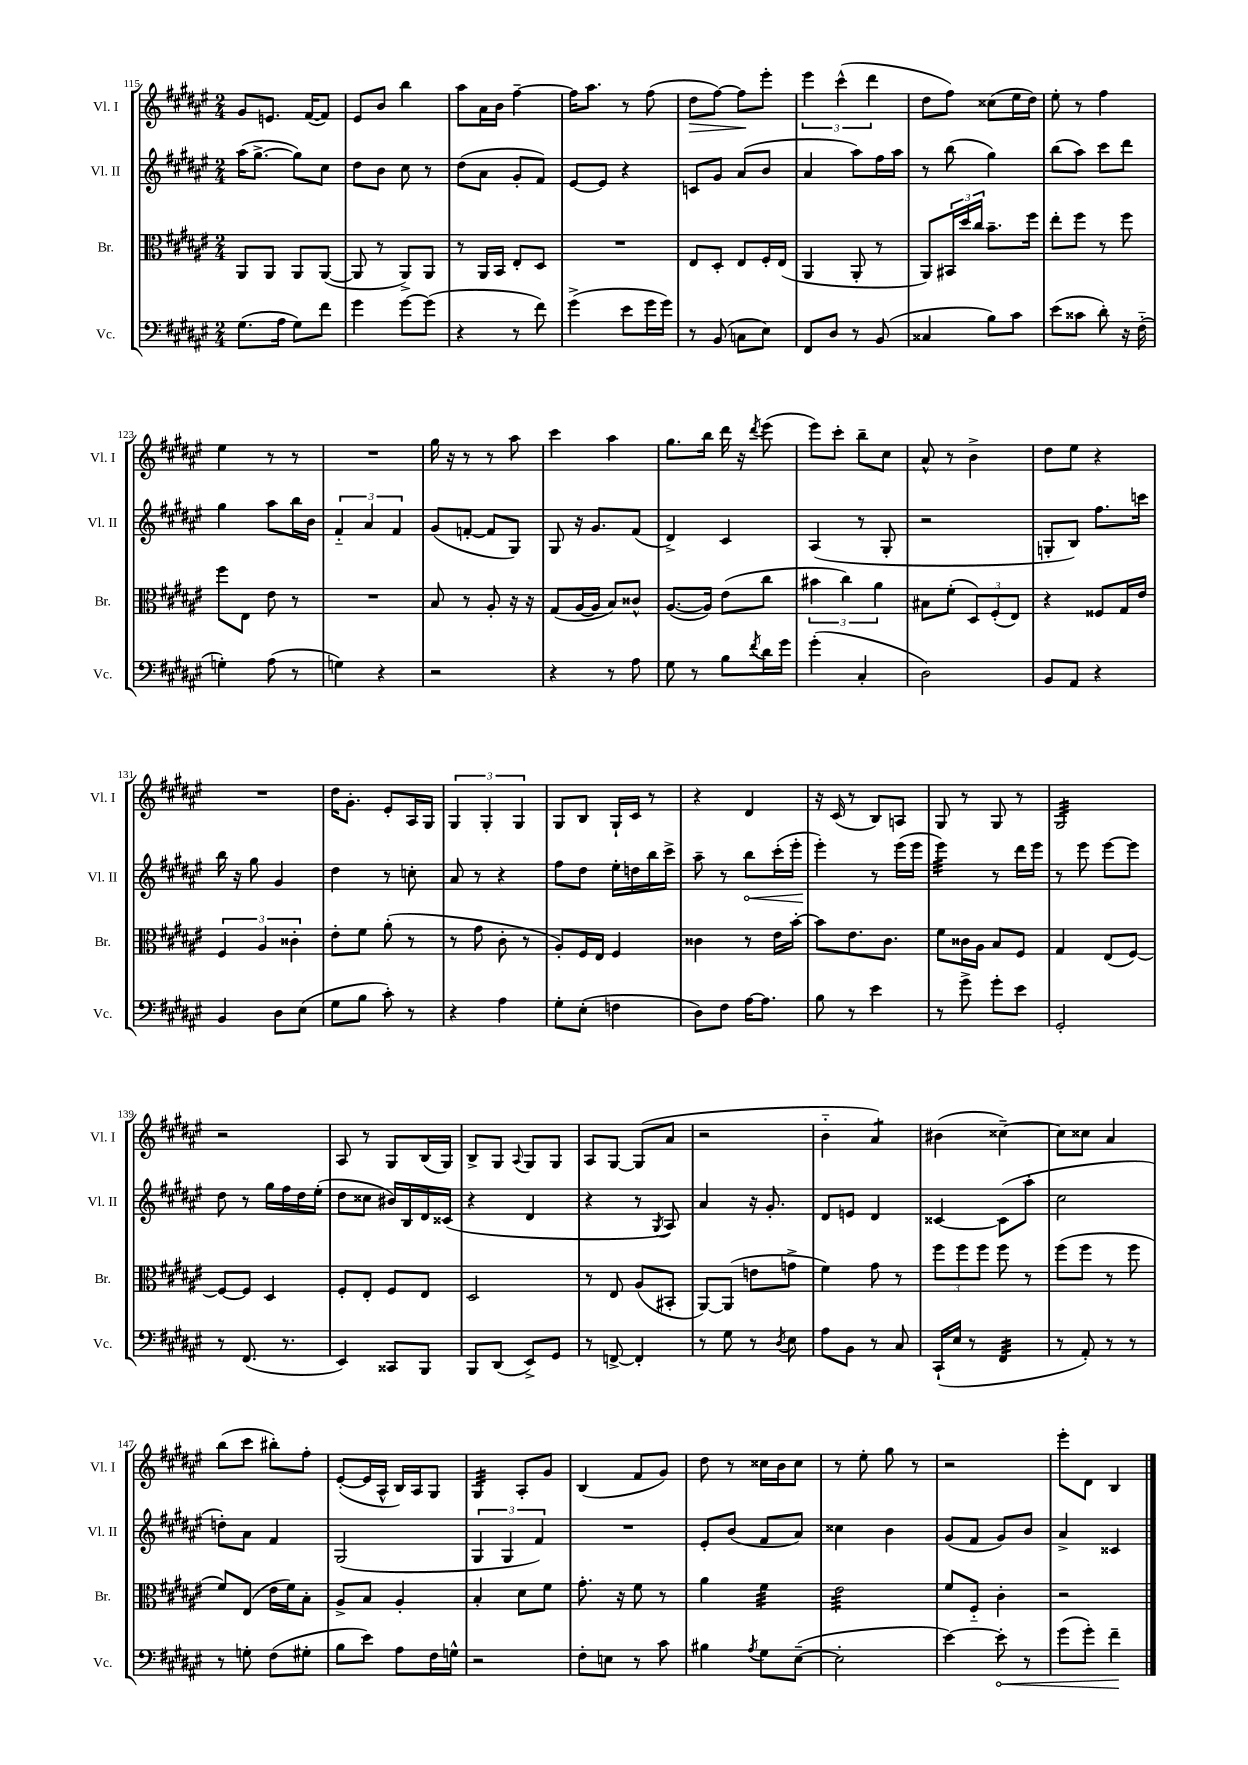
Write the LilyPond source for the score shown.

<<
\new StaffGroup <<
\new Staff = "s0" \with { instrumentName = "Vl. I" shortInstrumentName = "Vl. I" } {
    \clef treble \key fis \major \numericTimeSignature \time 2/4
    gis'8 e'8. fis'16~( fis'8) |
    eis'8 b'8 b''4 |
    ais''8 ais'16 b'16 fis''4~-- |
    fis''16 ais''8. r8 fis''8( |
    dis''8\> fis''8~) fis''8\! eis'''8-. |
    \tuplet 3/2 { eis'''4 cis'''4-^( dis'''4 } |
    dis''8 fis''8) cisis''8( eis''16 dis''16) |
    eis''8-. r8 fis''4 |
    eis''4 r8 r8 |
    R2 |
    gis''16 r16 r8 r8 ais''8 |
    cis'''4 ais''4 |
    gis''8. b''16 dis'''16 r16 \acciaccatura { dis'''8 } eis'''8( |
    eis'''8) cis'''8-. b''8-- cis''8 |
    ais'8-^ r8 b'4-> |
    dis''8 eis''8 r4 |
    R2 |
    dis''16 gis'8.-. eis'8-. ais16 gis16 |
    \tuplet 3/2 { gis4 gis4-. gis4 } |
    gis8 b8 gis16-! cis'16 r8 |
    r4 dis'4 |
    r16 cis'16( r8 b8) a8 |
    gis8 r8 gis8 r8 |
    gis2:32 |
    r2 |
    ais8 r8 gis8 b16( gis16) |
    b8-> gis8 \appoggiatura { ais8 } gis8 gis8 |
    ais8 gis8~ gis8( ais'8 |
    r2 |
    b'4-_ ais'4:8) |
    bis'4( cisis''4~--) |
    cisis''8 cisis''8 ais'4 |
    b''8( cis'''8 bis''8-.) fis''8-. |
    eis'8~-.( eis'16 ais16-^ b16) ais16 gis8 |
    gis4:32 ais8-. gis'8 |
    b4( fis'8 gis'8) |
    dis''8 r8 cisis''16 b'16 cisis''8 |
    r8 eis''8-. gis''8 r8 |
    r2 |
    eis'''8-. dis'8 b4 \bar "|." |
}
\new Staff = "s1" \with { instrumentName = "Vl. II" shortInstrumentName = "Vl. II" } {
    \clef treble \key fis \major \numericTimeSignature \time 2/4
    ais''16( gis''8.~-> gis''8) cis''8 |
    dis''8 b'8 cis''8 r8 |
    dis''8( ais'8 gis'8-. fis'8) |
    eis'8~ eis'8 r4 |
    c'8 gis'8 ais'8( b'8 |
    ais'4 ais''8) fis''16 ais''16 |
    r8 b''8( gis''4) |
    b''8( ais''8) cis'''8 dis'''8 |
    gis''4 ais''8 b''16 b'16 |
    \tuplet 3/2 { fis'4-_ ais'4 fis'4 } |
    gis'8( f'8~-. f'8 gis8) |
    gis8 r16 gis'8. fis'8( |
    dis'4->) cis'4 |
    ais4( r8 gis8-. |
    r2 |
    g8-. b8) fis''8. c'''16 |
    b''16 r16 gis''8 gis'4 |
    dis''4 r8 c''8-. |
    ais'8 r8 r4 |
    fis''8 dis''8 eis''16-. d''16 b''16 cis'''16-> |
    ais''8-- r8 \once \override Hairpin.circled-tip = ##t b''8\< cis'''16-.( eis'''16-. |
    eis'''4-.\!) r8 eis'''16( eis'''16 |
    eis'''4:32) r8 dis'''16 eis'''16 |
    r8 eis'''8 eis'''8~ eis'''8 |
    dis''8 r8 gis''16 fis''16 dis''16 eis''16-.( |
    dis''8 cisis''8 bis'16) b16 dis'16 cisis'16( |
    r4 dis'4 |
    r4 r8 \acciaccatura { gis8 } ais8) |
    ais'4 r16 gis'8.-. |
    dis'8 e'8 dis'4 |
    cisis'4~ cisis'8( ais''8-. |
    cis''2 |
    d''8-.) ais'8 fis'4 |
    gis2( |
    \tuplet 3/2 { gis4 gis4 fis'4) } |
    R2 |
    eis'8-. b'8( fis'8 ais'8) |
    cisis''4 b'4 |
    gis'8( fis'8 gis'8) b'8 |
    ais'4-> cisis'4 \bar "|." |
}
\new Staff = "s2" \with { instrumentName = "Br." shortInstrumentName = "Br." } {
    \clef alto \key fis \major \numericTimeSignature \time 2/4
    ais,8 ais,8 ais,8 ais,8~( |
    ais,8 r8 ais,8->) ais,8 |
    r8 ais,16 b,16 eis8-. dis8 |
    R2 |
    eis8 dis8-. eis8 fis16-. eis16( |
    ais,4 ais,8-. r8 |
    ais,8) \tuplet 3/2 { bis,16 dis''16 cis''16 } b'8.-- fis''16 |
    eis''8-. fis''8 r8 fis''8 |
    fis''8 eis8 eis'8 r8 |
    R2 |
    b8 r8 ais8-. r16 r16 |
    gis8( ais16~ ais16 b8) cisis'8-^ |
    ais8.~( ais16) eis'8( cis''8 |
    \tuplet 3/2 { bis'4 cis''4) ais'4 } |
    bis8 fis'8-.( \tuplet 3/2 { dis8) fis8-.( eis8) } |
    r4 fisis8 gis16 eis'16 |
    \tuplet 3/2 { fis4 ais4 cisis'4-. } |
    eis'8-. fis'8 ais'8-.( r8 |
    r8 gis'8 cis'8-. r8 |
    ais8-.) fis16 eis16 fis4 |
    cisis'4 r8 eis'16 b'16~-. |
    b'8 eis'8. cis'8. |
    fis'8 cisis'16 ais16 b8 fis8 |
    gis4 eis8( fis8~) |
    fis8~ fis8 dis4 |
    fis8-. eis8-. fis8 eis8 |
    dis2 |
    r8 eis8 ais8( bis,8-. |
    ais,8~) ais,8( e'8 g'8-> |
    fis'4) gis'8 r8 |
    \tuplet 3/2 { fis''8 fis''8 fis''8 } fis''8 r8 |
    fis''8( fis''8 r8 fis''8 |
    fis'8) eis8( eis'16 fis'16) b8-. |
    ais8-> b8 ais4-. |
    b4-. dis'8 fis'8 |
    gis'8.-. r16 fis'8 r8 |
    ais'4 fis'4:32 |
    eis'2:32 |
    fis'8 fis8-_ cis'4-. |
    r2 \bar "|." |
}
\new Staff = "s3" \with { instrumentName = "Vc." shortInstrumentName = "Vc." } {
    \clef bass \key fis \major \numericTimeSignature \time 2/4
    gis8.( ais16 gis8) fis'8 |
    gis'4 gis'8~ gis'8( |
    r4 r8 fis'8) |
    gis'4->( eis'8 gis'16 gis'16) |
    r8 b,8( c8 eis8) |
    fis,8 dis8 r8 b,8( |
    cisis4 b8) cis'8 |
    eis'8( cisis'8 dis'8-.) r16 fis16-_( |
    g4-.) ais8( r8 |
    g4) r4 |
    r2 |
    r4 r8 ais8 |
    gis8 r8 b8 \acciaccatura { fis'8 } dis'16 gis'16 |
    gis'4-.( cis4-. |
    dis2) |
    b,8 ais,8 r4 |
    b,4 dis8 eis8( |
    gis8 b8 cis'8-.) r8 |
    r4 ais4 |
    gis8-. eis8-.( f4 |
    dis8) fis8 ais16~ ais8. |
    b8 r8 eis'4 |
    r8 gis'8-> gis'8-. eis'8 |
    gis,2-. |
    r8 fis,8.( r8. |
    eis,4) cisis,8 b,,8 |
    b,,8 dis,8( eis,8->) gis,8 |
    r8 f,8~-> f,4-. |
    r8 gis8 r8 \acciaccatura { dis8 } eis8 |
    ais8 b,8 r8 cis8 |
    cis,16-!( eis16 r8 fis,4:32 |
    r8 ais,8-.) r8 r8 |
    r8 g8-. fis8( gis8-. |
    b8 eis'8) ais8 fis16 g16-^ |
    r2 |
    fis8-. e8 r8 cis'8 |
    bis4 \acciaccatura { ais8 } gis8 eis8~--( |
    eis2-. |
    eis'4~) \once \override Hairpin.circled-tip = ##t eis'8-.\< r8 |
    gis'8( gis'8-.) fis'4--\! \bar "|." |
}
>>
>>
\layout { \context { \Score currentBarNumber = #115 } }
